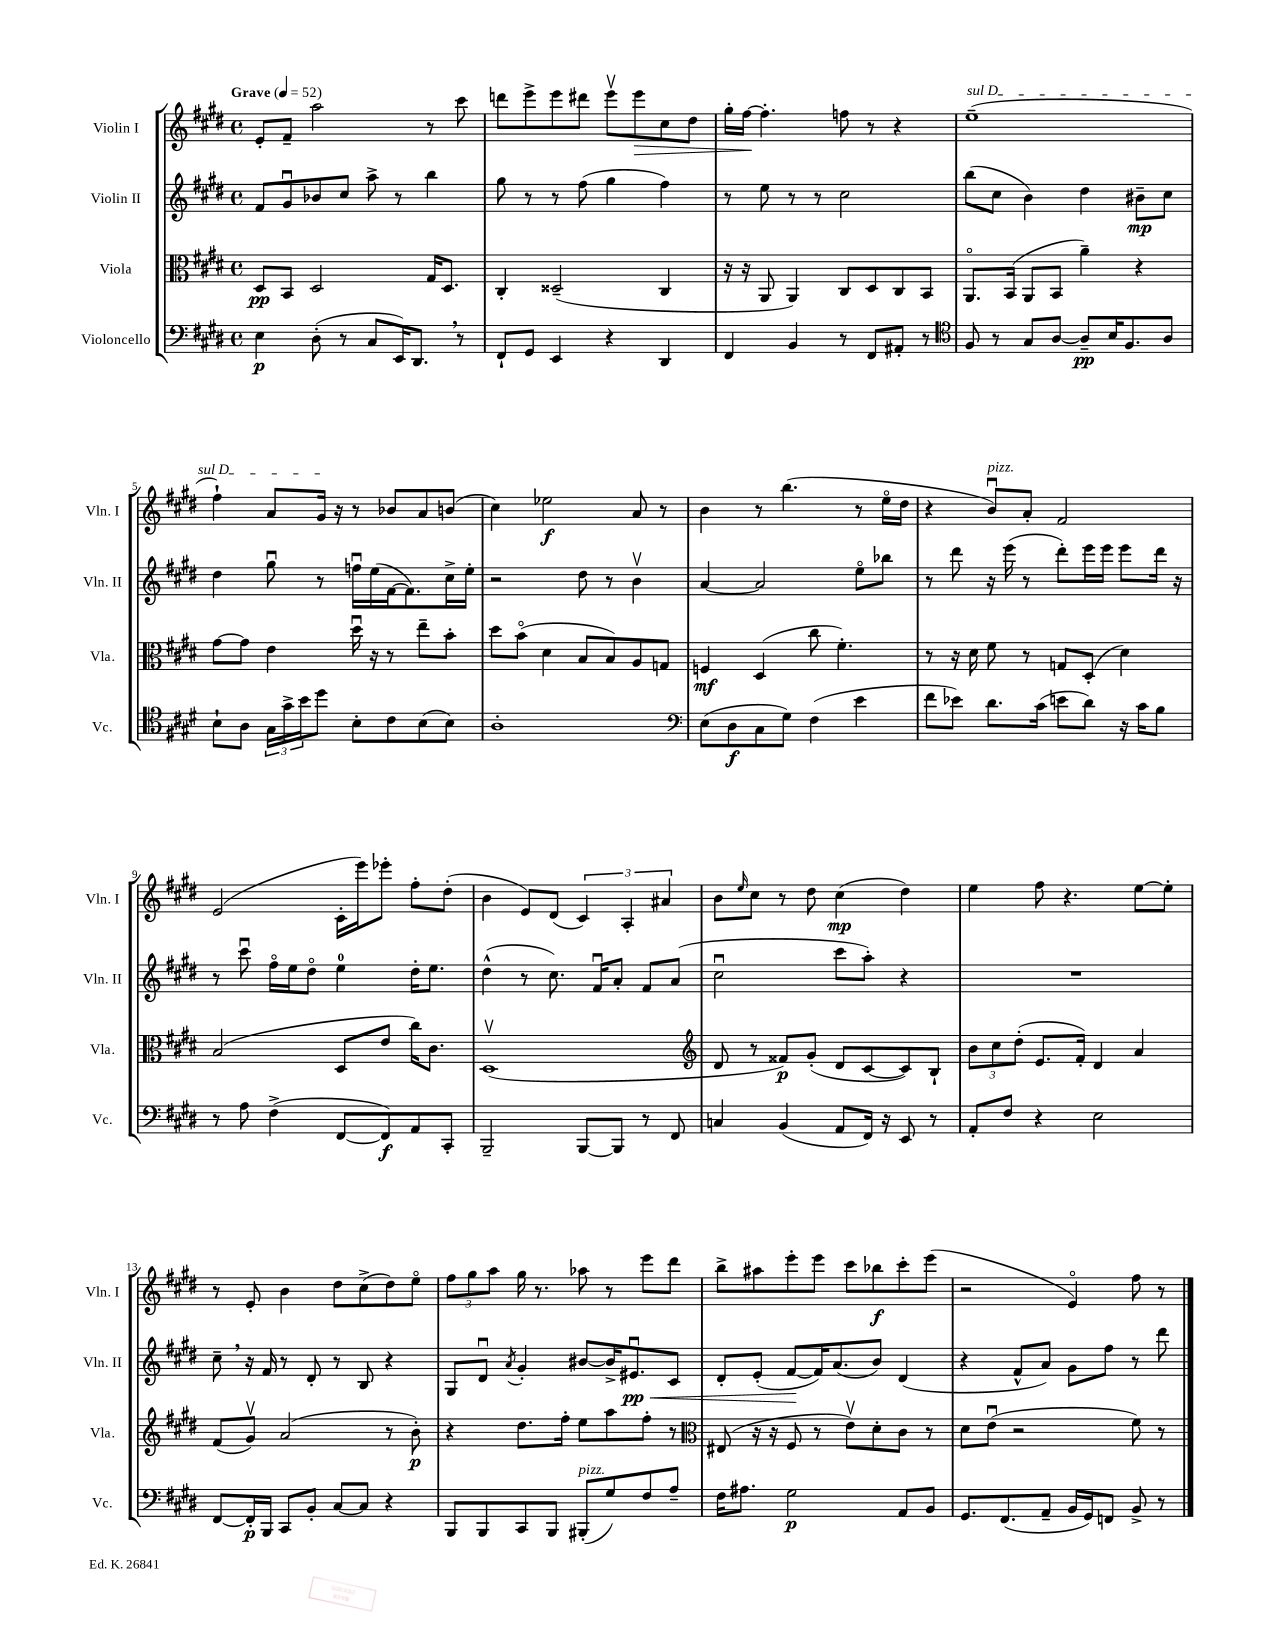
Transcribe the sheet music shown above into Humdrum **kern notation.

**kern	**kern	**kern	**kern
*staff4	*staff3	*staff2	*staff1
*clefF4	*clefC3	*clefG2	*clefG2
*k[f#c#g#d#]	*k[f#c#g#d#]	*k[f#c#g#d#]	*k[f#c#g#d#]
*M4/4	*M4/4	*M4/4	*M4/4
*met(c)	*met(c)	*met(c)	*met(c)
*MM52	*MM52	*MM52	*MM52
4E	8D#	8f#	8e'
.	8BB	8g#u	8f#~
(8D#'	2D#	8b-	2aa
8r	.	8cc#	.
8C#	.	8aa^	.
16EE)	.	8r	.
8.DD#	.	.	.
.	16G#	4bb	8r
.	8.D#	.	.
8r	.	.	8ccc#
=	=	=	=
8FF#`	4C#'	8gg#	8ddd
8GG#	.	8r	8eee^
4EE	(2D##~	8r	8eee
.	.	(8ff#	8ddd#
4r	.	4gg#	8eeev
.	.	.	8eee
4DD#	4C#	4ff#)	8cc#
.	.	.	8dd#
=	=	=	=
4FF#	16r	8r	16gg#'
.	16r	.	[16ff#
.	8AA	8ee	4.ff#']
4BB	4AA)	8r	.
.	.	8r	.
8r	8C#	2cc#	8ff
8FF#	8D#	.	8r
8AA#'	8C#	.	4r
8r	8BB	.	.
=	=	=	=
*clefC4	*	*	*
8F#	8.AAo	(8bb	(1ee~
8r	.	8cc#	.
.	(16BB	.	.
8G#	8AA	4b)	.
[8A	8BB	.	.
8A~]	4a~)	4dd#	.
16B	.	.	.
8.F#	.	.	.
.	4r	8b#~	.
8A	.	8cc#	.
=	=	=	=
8B`	[8g#	4dd#	4ff#`)
8A	8g#]	.	.
24G#	4e	8gg#u	8a
24g#^	.	.	.
24b	.	.	.
8dd#	.	8r	16g#
.	.	.	16r
8B'	16dd#u	16ffu	8r
.	16r	(16ee	.
8c#	8r	[16f#	8b-
.	.	8.f#])	.
(8B	8ee~	.	8a
8B)	8b'	16cc#^	(8b
.	.	16ee'	.
=	=	=	=
1A'	8dd#	2r	4cc#)
.	(8bo	.	.
.	4d#	.	2ee-
.	8B	8dd#	.
.	8B)	8r	.
.	8A	4bv	8a
.	8G	.	8r
=	=	=	=
*clefF4	*	*	*
(8E	4F	[4a	4b
8D#	.	.	.
8C#	(4D#	2a]	8r
8G#)	.	.	(4.bb
(4F#	8cc#	.	.
.	4.f#')	.	.
4e	.	8eeo	8r
.	.	8bb-	16eeo
.	.	.	16dd#
=	=	=	=
8f#	8r	8r	4r
8e-)	16r	8ddd#	.
.	16d#	.	.
8.d#	8f#	16r	8bu)
.	.	(16eee	.
.	8r	8r	8a'
(16c#	.	.	.
8e	8G	8ddd#')	2f#
8d#)	(8D#'	16eee	.
.	.	16eee	.
16r	4d#)	8eee	.
16c#	.	.	.
8B	.	16ddd#	.
.	.	16r	.
=	=	=	=
8r	(2B	8r	(2e
8A	.	8ccc#u	.
(4F#^	.	16ff#o	.
.	.	16ee	.
.	.	8dd#o	.
[8FF#	8D#	4ee	16c#'
.	.	.	16eee)
8FF#])	8e	.	8eee-'
8AA	16cc#)	16dd#'	8ff#'
.	8.c#	8.ee	.
8CC#'	.	.	(8dd#'
=	=	=	=
2BBB~	(1D#v	(4dd#^^	4b
.	.	8r	8e)
.	.	8.cc#)	(8d#
[8BBB	.	.	6c#)
.	.	16f#u	.
8BBB]	.	8a'	.
.	.	.	6A'
8r	.	8f#	.
.	.	.	6a#
8FF#	.	(8a	.
=	=	=	=
*	*clefG2	*	*
4C	8d#	2cc#u	8b
.	.	.	16qqee
.	8r	.	8cc#
(4BB	8f##)	.	8r
.	(8g#'	.	8dd#
8AA	8d#	8ccc#	(4cc#
16FF#)	[8c#	8aa')	.
16r	.	.	.
8EE	8c#])	4r	4dd#)
8r	8B`	.	.
=	=	=	=
8AA'	12b	1r	4ee
.	12cc#	.	.
8F#	.	.	.
.	(12dd#'	.	.
4r	8.e	.	8ff#
.	.	.	4.r
.	16f#')	.	.
2E	4d#	.	.
.	4a	.	[8ee
.	.	.	8ee']
=	=	=	=
[8FF#	(8f#	8cc#~	8r
16FF#']	8g#v)	16r	8e'
16BBB	.	16f#	.
8CC#	(2a	8r	4b
8BB'	.	8d#'	.
[8C#	.	8r	8dd#
8C#]	.	8B	(8cc#^
4r	8r	4r	8dd#)
.	8b')	.	8eeo
=	=	=	=
8BBB	4r	8G#	12ff#
.	.	.	12gg#
8BBB	.	8d#u	.
.	.	.	12aa
.	.	8qa	.
8CC#	8.dd#	4g#'	16gg#
.	.	.	8.r
8BBB	.	.	.
.	16ff#'	.	.
(8BBB#'	8ee	[8b#	8aa-
8G#)	8aa	16b#^]	8r
.	.	8.e#u	.
8F#	8ff#'	.	8eee
8A~	8r	8c#	8ddd#
=	=	=	=
*	*clefC3	*	*
16F#	(8E#	8d#'	8bb^
8.A#	.	.	.
.	16r	(8e'	8aa#
.	16r	.	.
2G#	8F#	[8f#	8eee'
.	8r	16f#])	8eee
.	.	(8.a	.
.	8ev)	.	8ccc#
.	8d#'	8b)	8bb-
8AA	8c#	(4d#	8ccc#'
8BB	8r	.	(8eee
=	=	=	=
8.GG#	8d#	4r	2r
.	(8eu	.	.
(8.FF#	.	.	.
.	2r	8f#^^	.
8AA~	.	8a)	.
16BB	.	8g#	4eo)
16GG#)	.	.	.
8FF	.	8ff#	.
8BB^	8f#)	8r	8ff#
8r	8r	8ddd#	8r
==	==	==	==
*-	*-	*-	*-
